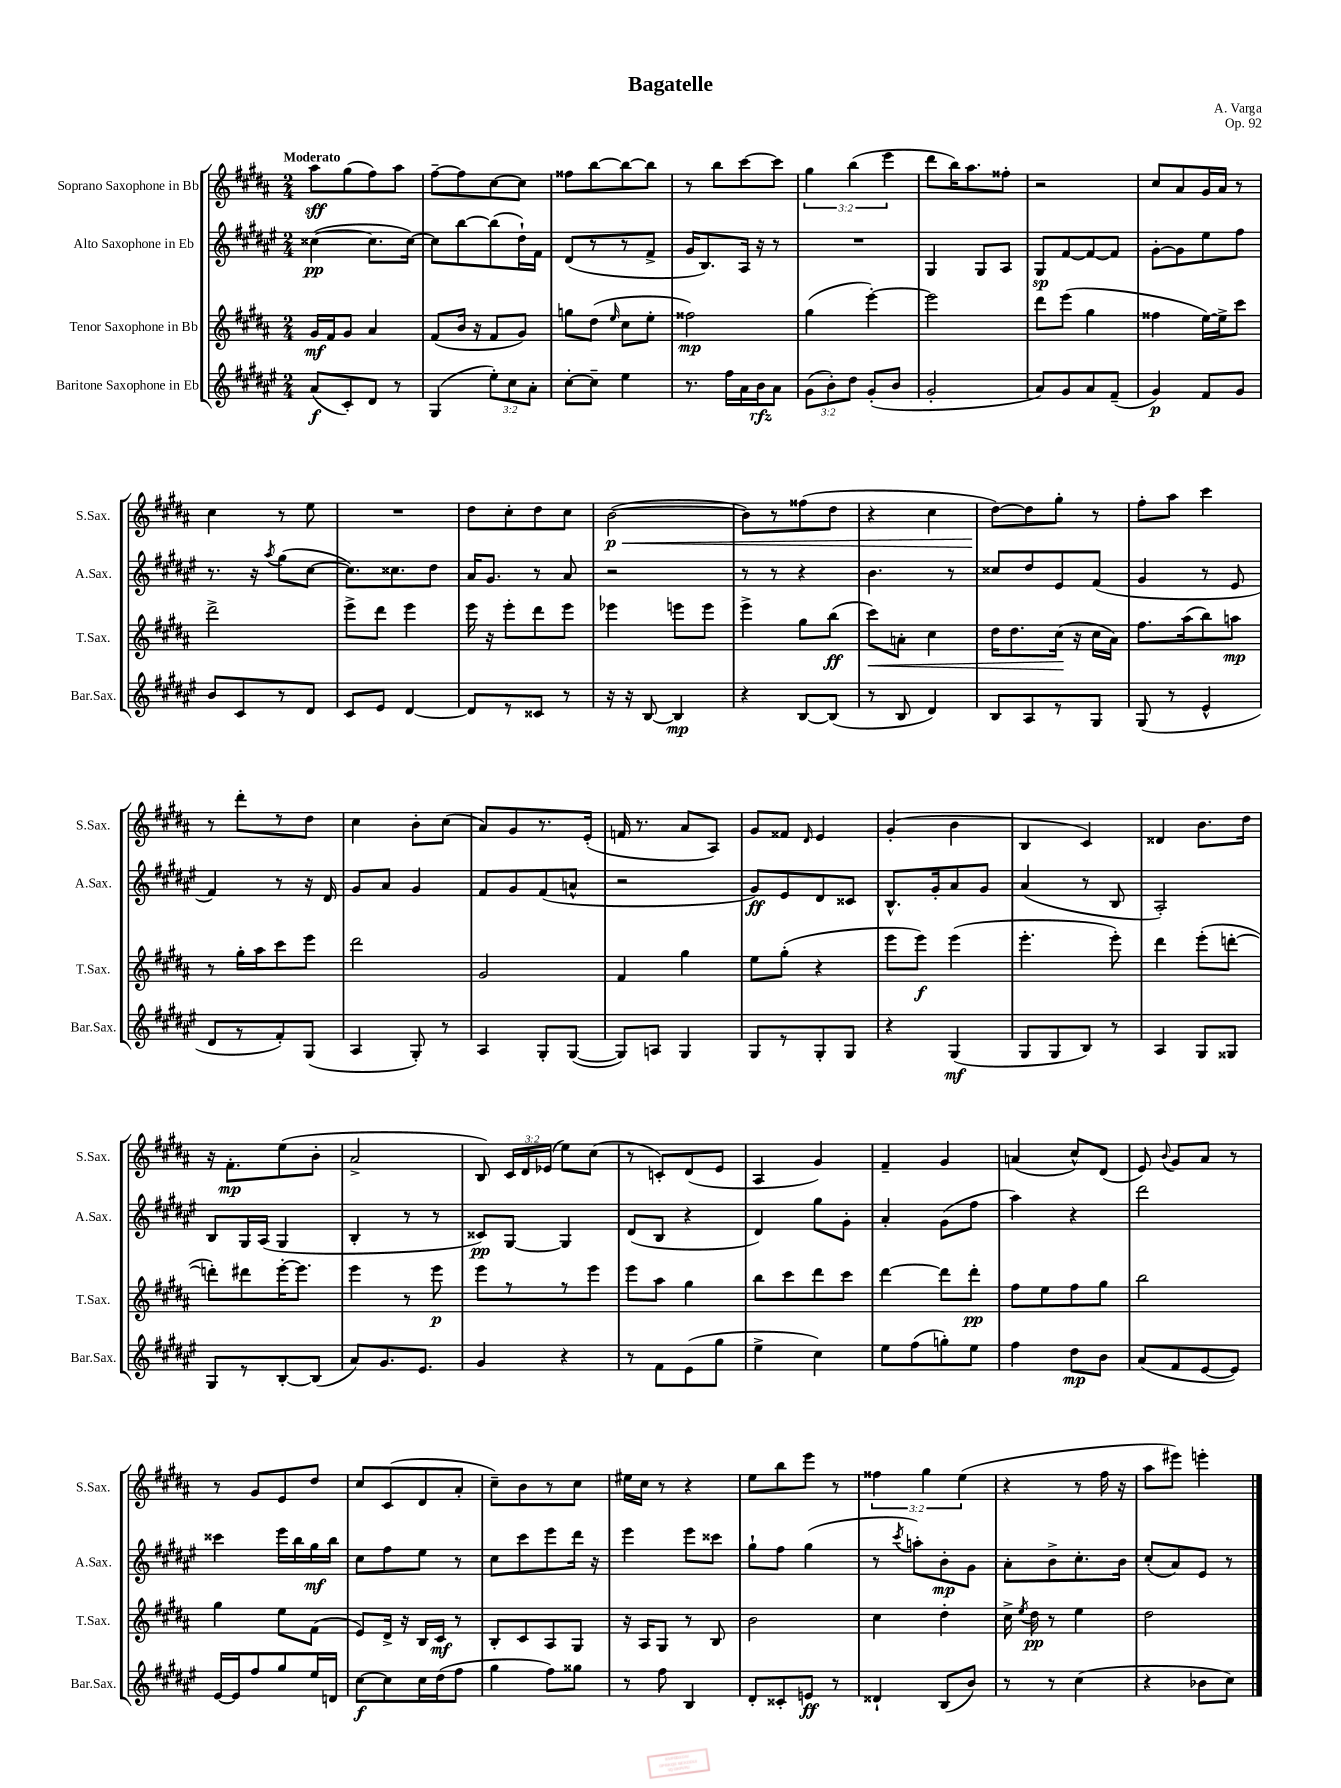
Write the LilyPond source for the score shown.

\header { title = "Bagatelle" composer = "A. Varga" opus = "Op. 92" }
<<
\new StaffGroup <<
\new Staff = "s0" \with { instrumentName = "Soprano Saxophone in Bb" shortInstrumentName = "S.Sax." } {
    \clef treble \key b \major \numericTimeSignature \time 2/4 \override Staff.TupletNumber.text = #tuplet-number::calc-fraction-text \tempo "Moderato"
    \autoBeamOff ais''8[\sff gis''8( fis''8) ais''8] |
    fis''8[~-- fis''8 cis''8~ cis''8] |
    fisis''8[ b''8~ b''8~ b''8] |
    r8 b''8[ cis'''8~ cis'''8] |
    \tuplet 3/2 { gis''4 b''4( e'''4 } |
    dis'''8[ b''16) ais''8. fisis''8]-. |
    r2 |
    cis''8[ ais'8 gis'16 ais'16] r8 |
    cis''4 r8 e''8 |
    R2 |
    dis''8[ cis''8-. dis''8 cis''8] |
    b'2~\p\<( |
    b'8[) r8 fisis''8( dis''8] |
    r4 cis''4 |
    dis''8[~\!) dis''8 gis''8]-. r8 |
    fis''8[-. ais''8] cis'''4 |
    r8 dis'''8[-. r8 dis''8] |
    cis''4 b'8[-. cis''8]( |
    ais'8[) gis'8 r8. e'16]-.( |
    f'16 r8. ais'8[ ais8]) |
    gis'8[ fisis'8] \grace { dis'16 } e'4 |
    gis'4-.( b'4 |
    b4 cis'4) |
    disis'4 b'8.[ dis''16] |
    r16 fis'8.[-.\mp e''8( b'8]-. |
    ais'2-> |
    b8) \tuplet 3/2 { cis'16[ dis'16 ees'16]( } e''8[) cis''8]( |
    r8 c'8[-.) dis'8( e'8] |
    ais4 gis'4) |
    fis'4-- gis'4 |
    a'4( cis''8[-^) dis'8]( |
    e'8) \appoggiatura { b'8 } gis'8[ ais'8] r8 |
    r8 gis'8[ e'8 dis''8] |
    cis''8[ cis'8( dis'8 ais'8]-. |
    cis''8[--) b'8 r8 cis''8] |
    eis''16[ cis''16] r8 r4 |
    e''8[ b''8 e'''8] r8 |
    \tuplet 3/2 { fisis''4 gis''4 e''4( } |
    r4 r8 fis''16 r16 |
    ais''8[ eis'''8]) e'''4-. \bar "|." |
}
\new Staff = "s1" \with { instrumentName = "Alto Saxophone in Eb" shortInstrumentName = "A.Sax." } {
    \clef treble \key fis \major \numericTimeSignature \time 2/4
    \autoBeamOff cisis''4~\pp( cisis''8.[ cisis''16]~) |
    cisis''8[ b''8~ b''8( dis''16-!) fis'16] |
    dis'8[( r8 r8 fis'8]-> |
    gis'16[ b8.) ais16] r16 r8 |
    R2 |
    gis4 gis8[ ais8] |
    gis8[\sp fis'8~ fis'8~ fis'8] |
    gis'8[~-. gis'8 eis''8 fis''8] |
    r8. r16 \acciaccatura { ais''8 } gis''8[( cis''8]~ |
    cis''8.[) cisis''8. dis''8] |
    ais'16[ gis'8.] r8 ais'8 |
    r2 |
    r8 r8 r4 |
    b'4. r8 |
    cisis''8[ dis''8 eis'8 fis'8]( |
    gis'4 r8 eis'8 |
    fis'4) r8 r16 dis'16 |
    gis'8[ ais'8] gis'4 |
    fis'8[ gis'8 fis'8( a'8]-^ |
    r2 |
    gis'8[\ff) eis'8 dis'8 cisis'8] |
    b8.[-^ gis'16-. ais'8 gis'8] |
    ais'4( r8 b8 |
    ais2-.) |
    b8[ gis16 ais16]( gis4 |
    b4-. r8 r8 |
    cisis'8[\pp) gis8]~ gis4 |
    dis'8[( b8] r4 |
    dis'4) gis''8[ gis'8]-. |
    ais'4-. gis'8[( fis''8] |
    ais''4) r4 |
    dis'''2 |
    cisis'''4 eis'''16[ b''16 gis''16\mf b''16] |
    cis''8[ fis''8 eis''8] r8 |
    cis''8[ cis'''8 eis'''8 dis'''16] r16 |
    eis'''4 eis'''8[ cisis'''8] |
    gis''8[-! fis''8] gis''4( |
    r8 \acciaccatura { cis'''8 } a''8[-.) b'8-.\mp gis'8] |
    ais'8[-. b'8-> cis''8.-. b'16] |
    cis''8[-.( ais'8) eis'8] r8 \bar "|." |
}
\new Staff = "s2" \with { instrumentName = "Tenor Saxophone in Bb" shortInstrumentName = "T.Sax." } {
    \clef treble \key b \major \numericTimeSignature \time 2/4
    \autoBeamOff gis'16[\mf fis'16 gis'8] ais'4 |
    fis'8[( b'16] r16 fis'8[ gis'8]) |
    g''8[ dis''8]( \grace { e''16 } cis''8[ e''8]-. |
    fisis''2\mp) |
    gis''4( e'''4~-.) |
    e'''2 |
    dis'''8[ e'''8]( gis''4 |
    fisis''4 e''16[~) e''16-> cis'''8] |
    dis'''2-> |
    e'''8[-> dis'''8] e'''4 |
    e'''16 r16 e'''8[-. dis'''8 e'''8] |
    ees'''4 e'''8[ e'''8] |
    e'''4-> gis''8[ b''8]\ff( |
    cis'''8[\<) a'8]-. cis''4 |
    dis''16[ dis''8. cis''16]\!( r16 cis''16[ ais'16]) |
    fis''8.[ ais''16( b''8) a''8]\mp |
    r8 gis''16[-. ais''16 cis'''8 e'''8] |
    dis'''2 |
    gis'2 |
    fis'4 gis''4 |
    e''8[ gis''8]-.( r4 |
    e'''8[ e'''8]\f) e'''4( |
    e'''4.-. e'''8-.) |
    dis'''4 e'''8[-.( d'''8]~-. |
    d'''8[-.) dis'''8 e'''16~-. e'''8.] |
    e'''4 r8 e'''8\p |
    e'''8[ r8 r8 e'''8] |
    e'''8[ ais''8] gis''4 |
    b''8[ cis'''8 dis'''8 cis'''8] |
    dis'''4~ dis'''8[ dis'''8]-.\pp |
    fis''8[ e''8 fis''8 gis''8] |
    b''2 |
    gis''4 e''8[ fis'8]( |
    e'8[) dis'16]-> r16 b16[ cis'16]\mf r8 |
    b8[-. cis'8 ais8 gis8] |
    r16 ais16[ gis8] r8 b8 |
    b'2 |
    cis''4 dis''4-. |
    cis''16-> \acciaccatura { e''8 } dis''16\pp r8 e''4 |
    dis''2 \bar "|." |
}
\new Staff = "s3" \with { instrumentName = "Baritone Saxophone in Eb" shortInstrumentName = "Bar.Sax." } {
    \clef treble \key fis \major \numericTimeSignature \time 2/4 \override Staff.TupletNumber.text = #tuplet-number::calc-fraction-text
    \autoBeamOff ais'8[\f( cis'8-.) dis'8] r8 |
    gis4( \tuplet 3/2 { eis''8[-.) cis''8 ais'8]-. } |
    cis''8[~-. cis''8]-- eis''4 |
    r8. fis''16[ ais'16 b'16\rfz ais'8] |
    \tuplet 3/2 { gis'8[( b'8-.) dis''8] } gis'8[-.( b'8] |
    gis'2-. |
    ais'8[) gis'8 ais'8 fis'8]--( |
    gis'4\p) fis'8[ gis'8] |
    b'8[ cis'8 r8 dis'8] |
    cis'8[ eis'8] dis'4~ |
    dis'8[ r8 cisis'8] r8 |
    r16 r16 b8~ b4\mp |
    r4 b8[~ b8]( |
    r8 b8 dis'4) |
    b8[ ais8 r8 gis8] |
    gis8( r8 eis'4-^ |
    dis'8[ r8 fis'8-.) gis8]( |
    ais4 gis8-.) r8 |
    ais4 gis8[-. gis8]~( |
    gis8[) a8] gis4 |
    gis8[ r8 gis8-. gis8] |
    r4 gis4\mf( |
    gis8[ gis8 b8]) r8 |
    ais4 gis8[ gisis8] |
    gis8[ r8 b8~-. b8]( |
    ais'8[) gis'8. eis'8.] |
    gis'4 r4 |
    r8 fis'8[ eis'8( gis''8] |
    eis''4-> cis''4) |
    eis''8[ fis''8( g''8-.) eis''8] |
    fis''4 dis''8[\mp b'8] |
    ais'8[( fis'8 eis'8~ eis'8]) |
    eis'16[~ eis'16 fis''8 gis''8 eis''16 d'16] |
    cis''8[~\f cis''8 cis''16 dis''16( fis''8] |
    gis''4 fis''8[) gisis''8] |
    r8 fis''8 b4 |
    dis'8[-. cisis'8-. e'8]\ff r8 |
    disis'4-! b8[( b'8]) |
    r8 r8 cis''4( |
    r4 bes'8[ cis''8]) \bar "|." |
}
>>
>>
\layout { \context { \Score \remove "Bar_number_engraver" } }
